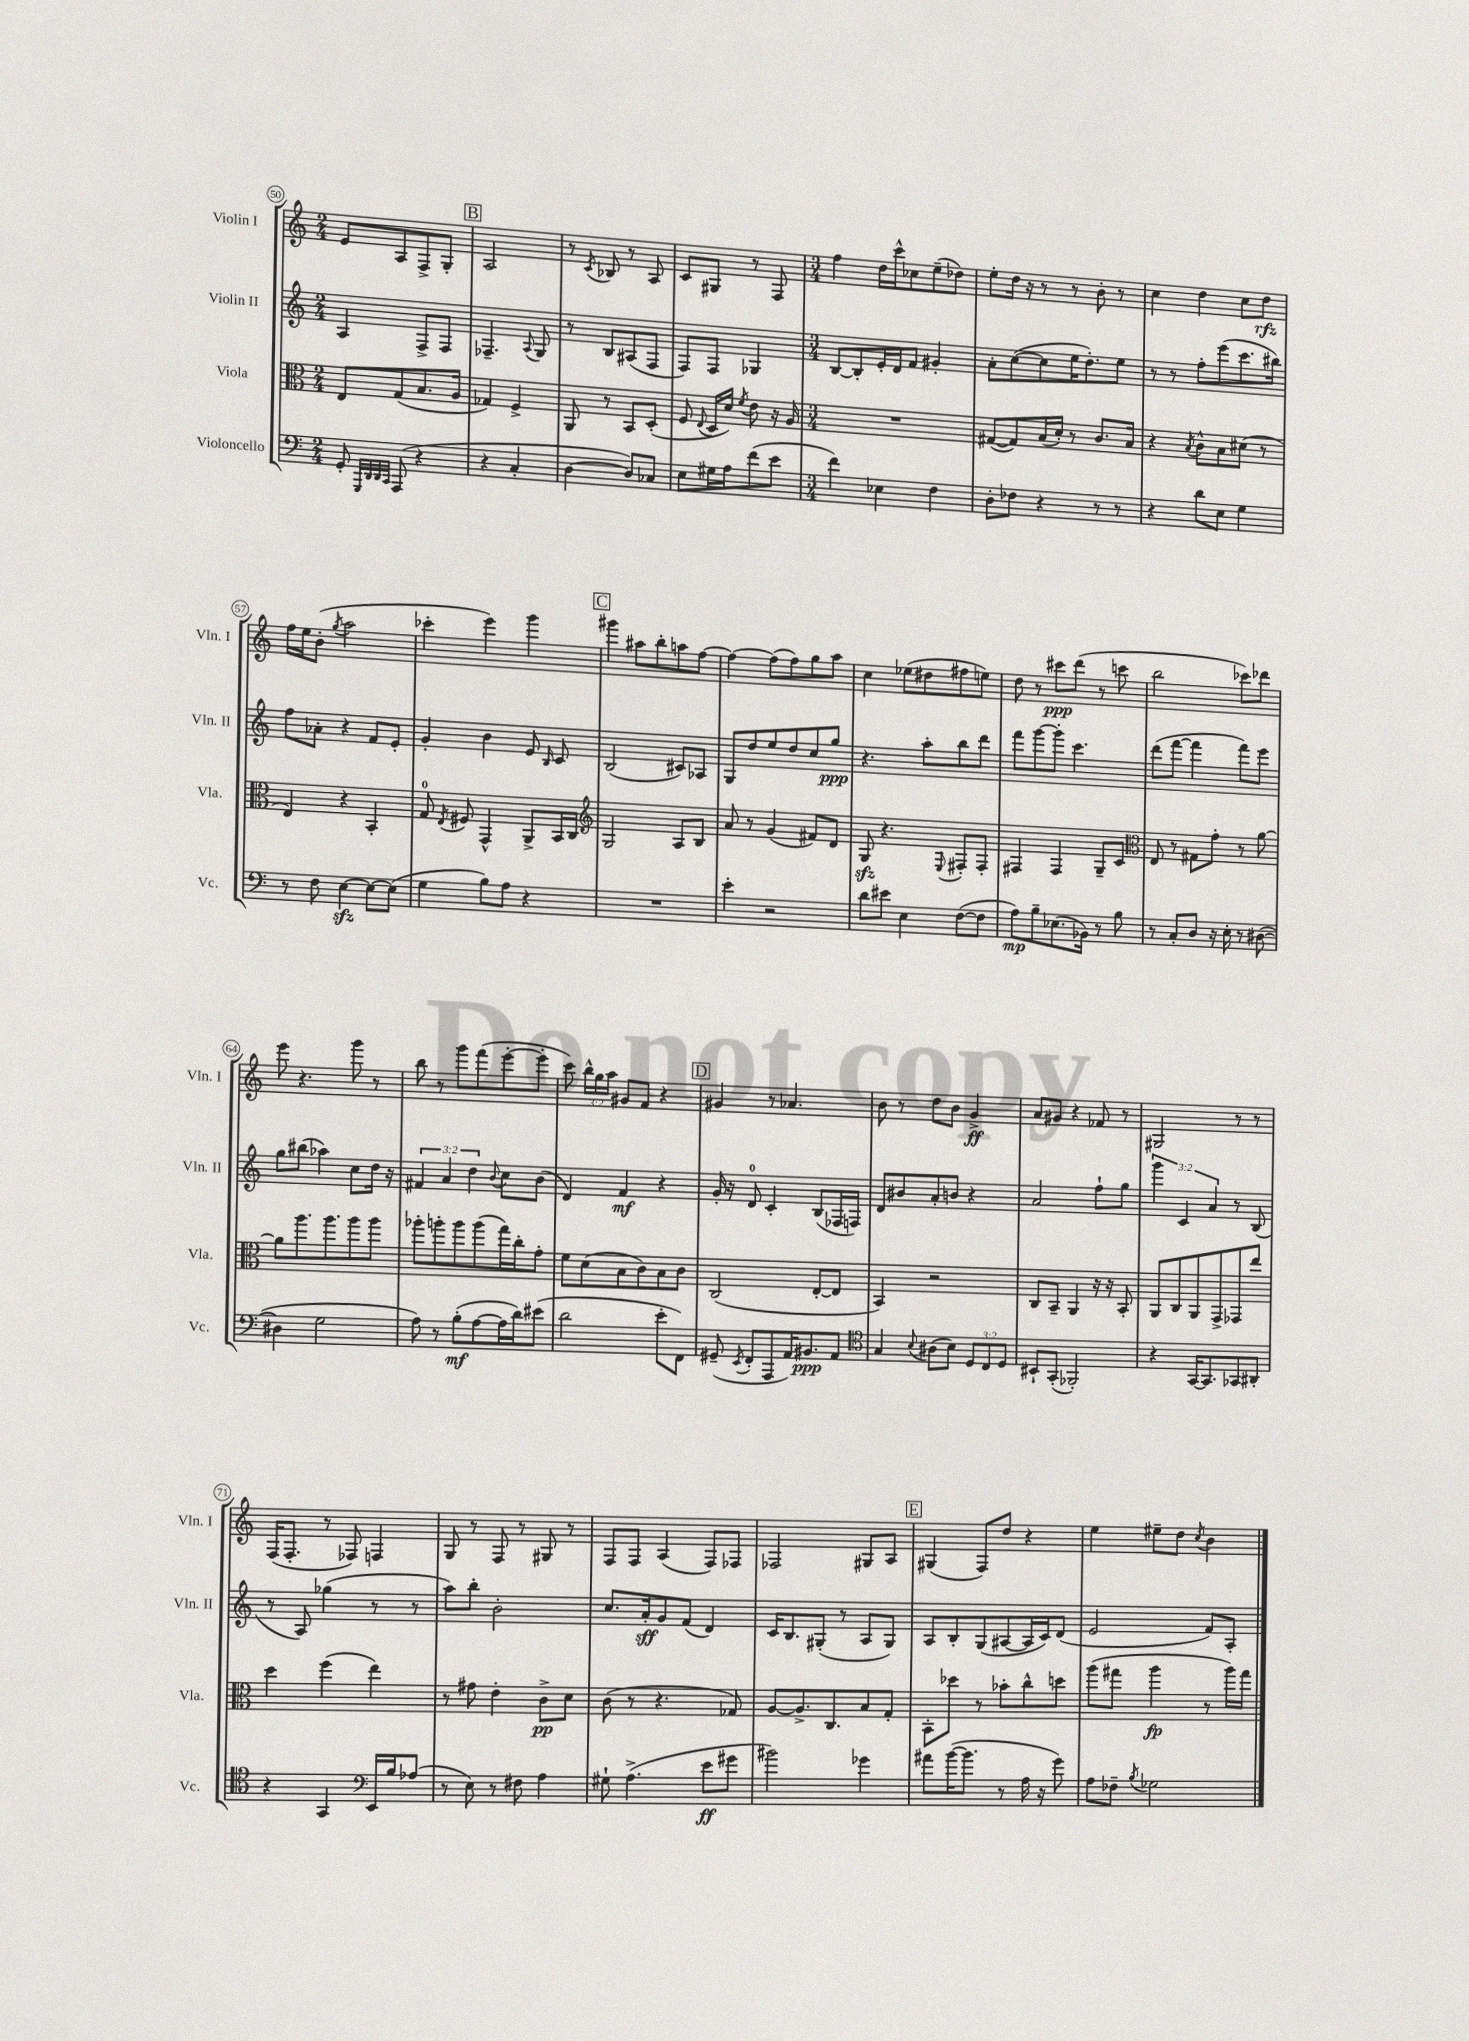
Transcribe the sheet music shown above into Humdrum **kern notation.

**kern	**kern	**kern	**kern
*staff4	*staff3	*staff2	*staff1
*clefF4	*clefC3	*clefG2	*clefG2
*k[]	*k[]	*k[]	*k[]
*M2/4	*M2/4	*M2/4	*M2/4
8GG'	8E	4A	8e
32qqGGG	.	.	.
32qqDD	.	.	.
32qqDD	.	.	.
32qqCC	.	.	.
(8AAA	(8G	.	8A
4r	8.B	8F^	8F^
.	.	8F	8G'
.	16A	.	.
=	=	=	=
4r	4G-)	4.F-~	2A
4C'	4F^	.	.
.	.	8qqA	.
.	.	8G	.
=	=	=	=
[4D	8AA	8r	8r
.	.	.	8qc
.	8r	8B	8B-
8D])	8BB	(8A#	8r
8C-	(8D'	8F	8A
=	=	=	=
8E	8F	8F)	8c
.	8qqE	.	.
16G#	16D	8F	8G#
16A	16d)	.	.
.	8qf	.	.
(8f	8e	4G-	8r
8e	16r	.	8F
.	16A	.	.
=	=	=	=
*M3/4	*M3/4	*M3/4	*M3/4
4f)	2.r	[8B	4ff
.	.	8B']	.
4E-	.	16e'	16dd
.	.	16d	16ccc^^
.	.	8f	8cc-
4F	.	4g#'	(8ee~
.	.	.	8dd-)
=	=	=	=
8D'	([8G#	8a'	8ee'
8F-	8G#])	([8cc	16dd
.	.	.	16r
4r	(16B	8cc]	8r
.	16d')	.	.
.	8r	16ee	8r
.	.	8.dd')	.
8r	8.c	.	8b'
8r	.	8ee	8r
.	16B	.	.
=	=	=	=
4r	4r	8r	4cc
.	.	8r	.
.	8qB	.	.
8d	8c^^	8ff'	4dd
8E	8B	(8eee	.
4G	(8d#	8.ccc	8cc
.	8r	.	8dd
.	.	16bb#)	.
=	=	=	=
8r	4E)	8ff	16ff
.	.	.	16ee
8F	.	8a-'	(8b'
.	.	.	8qgg
[4E	4r	4r	2aa
8E_	4BB'	8f	.
(8E]	.	8e'	.
=	=	=	=
4G	8G	4g'	4ccc-'
.	8qE	.	.
.	8F#	.	.
8B)	4GG^^	4b	4eee)
8A	.	.	.
4r	8AA^	8e	4ggg
.	.	16qqB	.
.	16BB	8c	.
.	16C	.	.
=	=	=	=
*	*clefG2	*	*
2.r	2G	(2B	4ggg#
.	.	.	8aa#
.	.	.	8bb'
.	8A	8c#)	8aa
.	8B	8A-	[8ff
=	=	=	=
4e'	8a	8G	4ff_
.	8r	8dd	.
2r	(4g	8ee	(8ff]
.	.	8dd	8ff)
.	8f#)	8cc	8gg
.	8d	8gg	8aa
=	=	=	=
8d	8G	4.r	4cc
8e#	4.r	.	.
4E	.	.	(8ee-
.	.	8aa'	8dd#
.	8qqE	.	.
([8F	8F#'	8bb	8ff#
8F]	8F#'	8ddd	8ee)
=	=	=	=
8A)	4F#	8fff	8dd
8B~	.	[8ggg	8r
(8.E-	4F#	8ggg']	8ccc#
.	.	4.ccc	(8ddd
16BB-)	.	.	.
8r	8G~	.	8r
8B	8c	.	8ccc
=	=	=	=
*	*clefC3	*	*
8r	8E	(8ddd	2bb
8C'	8r	[8fff	.
8D	8G#	4fff]	.
16r	8g'	.	.
16E'	.	.	.
8r	8r	8fff)	8ccc-)
([8D#	[8a	8eee	8ddd-
=	=	=	=
4D#]	8a]	8gg	8eee
.	8.aa	(8bb#	4.r
2G	.	4aa-)	.
.	8.aa	.	.
.	8aa	8cc	8ggg
.	8aa	16dd	8r
.	.	16r	.
=	=	=	=
8A)	8aa-'	6f#	8bb
8r	8aa'	.	8r
.	.	6a	.
(8B'	8aa	.	8ggg
.	.	6dd	.
[8A	(8aa	.	(8fff
.	.	8qqb	.
16A]	16gg)	8cc	[8eee'
16d)	16cc'	.	.
(8e#	8g'	(8b	8eee']
=	=	=	=
2d	8f	4d)	8ccc)
.	(8d	.	24bb^^
.	.	.	24gg
.	.	.	24aa
.	8B	4f	8g#
.	8c)	.	8f
8e'	8B	4r	4r
8FF)	8c	.	.
=	=	=	=
(8GG#~	(2C	16g'	4g#
.	.	16r	.
8qEE	.	.	.
8FF'	.	8d	.
8AAA	.	4c'	8r
16AA)	.	.	4.a-
8.BB#	.	.	.
.	[8E'	(8B	.
8AA	8E]	16F-	.
.	.	16F)	.
=	=	=	=
*clefC4	*	*	*
4G	4BB)	8d	8b
.	.	8b#	8r
8qqB	.	.	.
(8A#	2r	8a'	8dd
8B)	.	8b	8b
12D	.	4r	4g^
12C	.	.	.
12D	.	.	.
=	=	=	=
8BB#`	8C	2a	8a
(8GG'	8BB~	.	8g#
2FF-')	4AA	.	4r
.	16r	8ff`	8f-
.	16r	.	.
.	8BB'	8gg	8r
=	=	=	=
4r	8AA	6ggg	2G#
.	8C	.	.
.	.	6c	.
[16GG	8AA	.	.
8.GG]	.	.	.
.	.	6a	.
.	8GG^	.	.
8GG-	8GG-	8r	8r
8AA#'	8ee	(8B	8r
=	=	=	=
4r	4dd	8r	(16F
.	.	.	8.F'
.	.	8A)	.
4GG	(4ff	(4gg-	8r
.	.	.	8F-)
*clefF4	*	*	*
16EE	4ee)	8r	4F
16B	.	.	.
(8A-	.	8r	.
=	=	=	=
8r	8r	8aa)	8G
8E)	8g#	8bb'	8r
8r	4e'	2b'	8F
8F#	.	.	8r
4A	8c^	.	8G#
.	8d	.	8r
=	=	=	=
8G#`	(8c	8.cc	8F
(4.A^	8r	.	8F
.	.	16a'	.
.	4.r	8g	(4A
.	.	(8f	.
8e	.	4d)	8F)
8g#	8G-)	.	8F-
=	=	=	=
2b#)	[8A	16c	2F-
.	.	8.B	.
.	8.A^]	.	.
.	.	(8G#'	.
.	8.C	.	.
.	.	8r	.
4g-	8B	8A	8G#
.	8G'	8G#)	8A
=	=	=	=
8a#	8BB'	8A	(4G#
([16b	8dd-	8B'	.
8.b]	.	.	.
.	8r	(8G	8F)
8r	8b-'	[8A#	8dd
16A	8cc^^	16A#]	4r
16r	.	16c)	.
8g)	8dd	(8d	.
=	=	=	=
8A	(8aa	2e	4ee
8F-~	8gg#	.	.
8qB	.	.	.
2G-	4aa	.	8ee#~
.	.	.	8dd
.	.	.	8qcc
.	8r	8f)	4b
.	16aa)	8A'	.
.	16gg#	.	.
==	==	==	==
*-	*-	*-	*-
